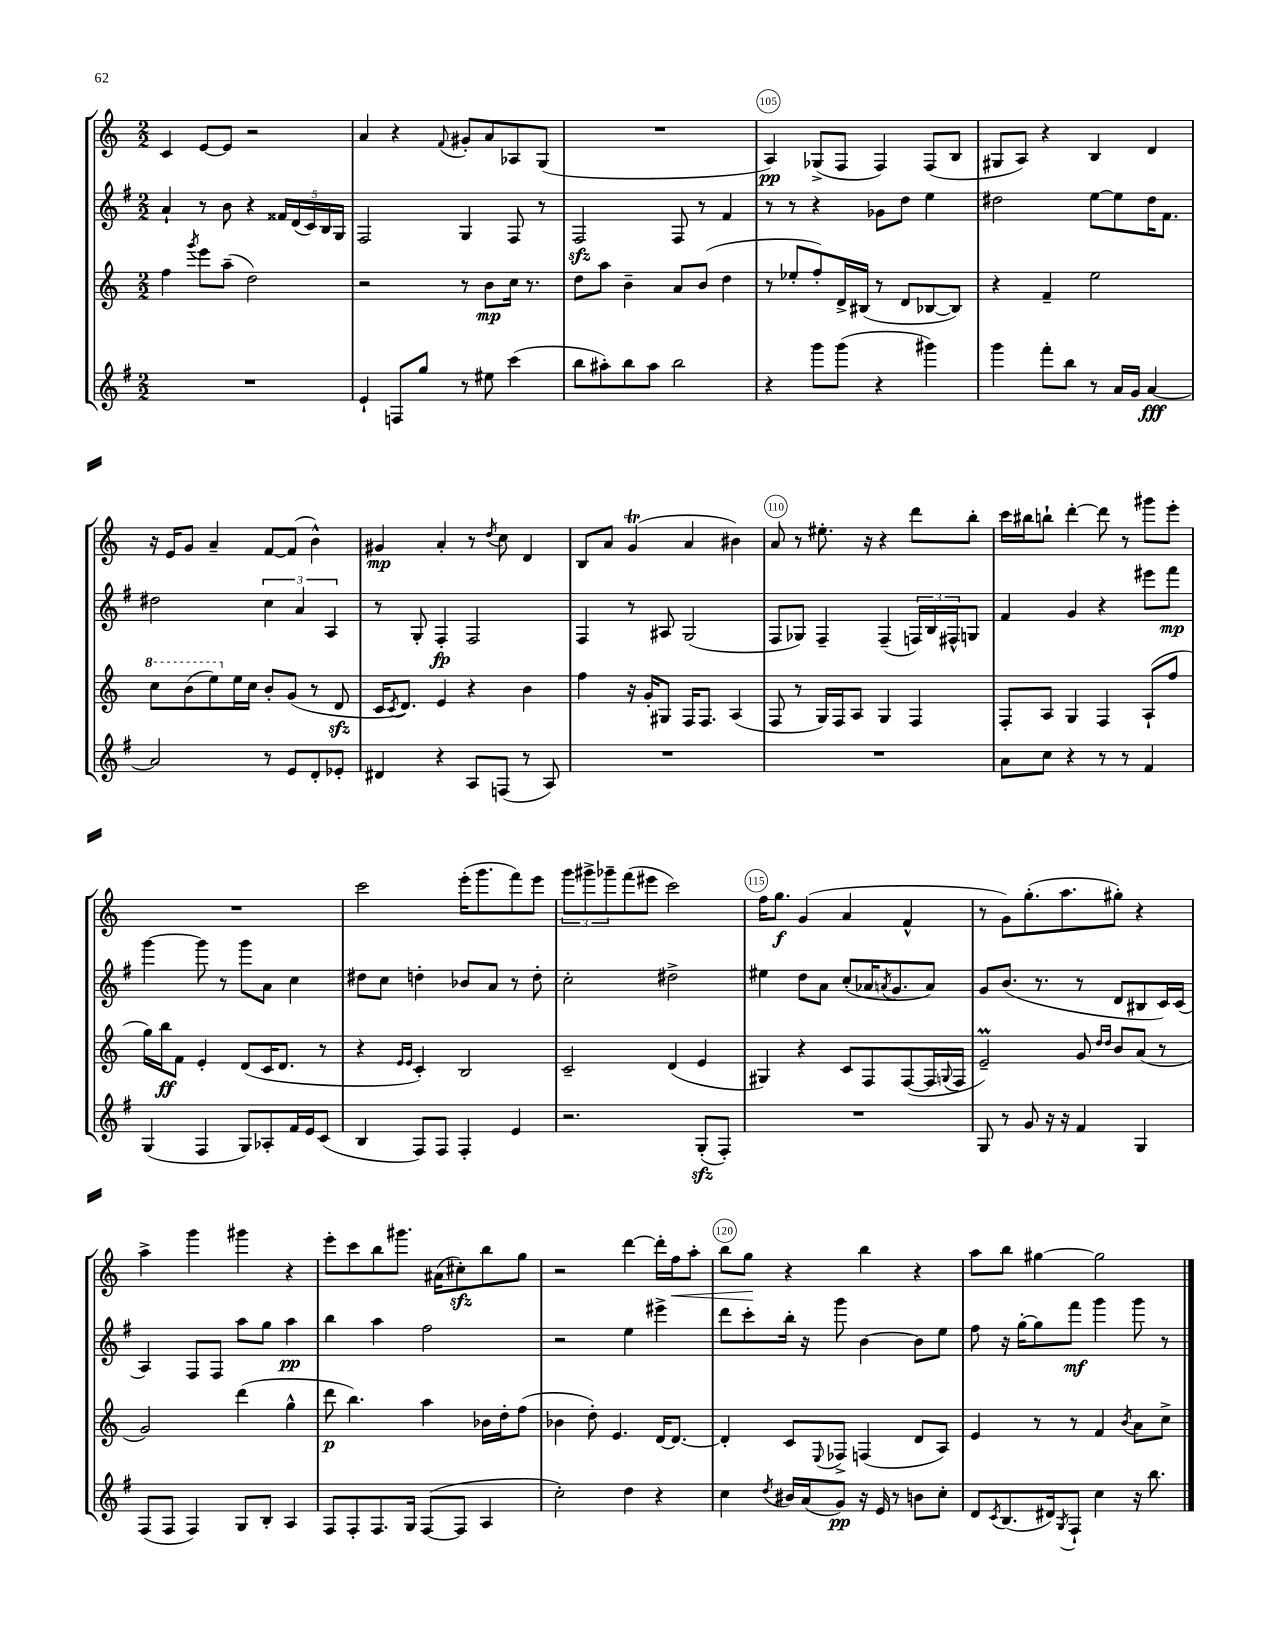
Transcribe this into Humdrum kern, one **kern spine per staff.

**kern	**kern	**kern	**kern
*staff4	*staff3	*staff2	*staff1
*clefG2	*clefG2	*clefG2	*clefG2
*k[f#]	*k[]	*k[f#]	*k[]
*M2/2	*M2/2	*M2/2	*M2/2
1r	4ff\	4a`/	4c/
.	8qggg/	.	.
.	8eee\L	8r	[8e/L
.	(8aa~\J	8b\	8e/]J
.	2dd\)	4r	2r
.	.	20f##/LL	.
.	.	(20d/	.
.	.	20c/)	.
.	.	20B/	.
.	.	20G/JJ	.
=	=	=	=
4e`/	2r	2F#/	4a/
8F/L	.	.	4r
8gg/J	.	.	.
.	.	.	8qqf/
8r	8r	4G/	8g#'/L
8ee#\	8b\L	.	8a/
(4ccc\	16cc\Jk	8F#/	8A-/
.	8.r	.	.
.	.	8r	(8G/J
=	=	=	=
8bb\L	8dd\L	2F#/	1r
8aa#'\)	8aa\J	.	.
8bb\	4b~\	.	.
8aa#\J	.	.	.
2bb\	8a/L	8F#/	.
.	(8b/J	8r	.
.	4dd\	4f#/	.
=	=	=	=
4r	8r	8r	4A/)
.	8ee-'/L	8r	.
8ggg\L	8ff'/)	4r	(8G-^/L
(8ggg\J	16d^/L	.	8F/J
.	(16B#/JJ	.	.
4r	8r	8g-\L	4F/)
.	8d/L	8dd\J	.
4ggg#\)	[8B-/	4ee\	(8F/L
.	8B-/]J)	.	8B/J
=	=	=	=
4ggg\	4r	2dd#\	8G#/L
.	.	.	8A/J)
8fff#'\L	4f~/	.	4r
8bb\J	.	.	.
8r	2ee\	[8ee\L	4B/
16a/LL	.	8ee\]	.
16g/JJ	.	.	.
[4a/	.	16dd#\K	4d/
.	.	8.f#\J	.
=	=	=	=
2a/]	8ccc\L	2dd#\	16r
.	.	.	16e/LK
.	(8bb\	.	8g/J
.	8eee\)	.	4a~/
.	16ee\L	.	.
.	16cc\JJ	.	.
8r	8b'/L	6cc\	[8f/L
8e/L	(8g/J	.	(8f/]J
.	.	6a/	.
8d'/	8r	.	4b^^\)
.	.	6A/	.
8e-'/J	8d/	.	.
=	=	=	=
4d#/	16c/LK	8r	4g#/
.	8qc/	.	.
.	8.d/J)	.	.
.	.	8G'/	.
4r	4e/	4F#'/	4a'/
8A/L	4r	2F#/	8r
.	.	.	8qdd/
(8F/J	.	.	8cc\
8r	4b\	.	4d/
8A/)	.	.	.
=	=	=	=
1r	4ff\	4F#/	8B/L
.	.	.	8a/J
.	16r	8r	(4g/
.	16g'/LK	.	.
.	8G#/J	8A#/	.
.	16F/LK	(2G/	4a/
.	8.F/J	.	.
.	(4A/	.	4b#\)
=	=	=	=
1r	8F/	8F#/L	8a/
.	8r	8G-/J)	8r
.	16G/LL)	4F#~/	8.ee#'\
.	16F/J	.	.
.	8A/J	.	.
.	.	.	16r
.	4G/	(4F#~/	4r
.	4F/	24F/LL)	8ddd\L
.	.	24B/	.
.	.	24F#^^/J	.
.	.	8G/J	8bb'\J
=	=	=	=
8a\L	8F'/L	4f#/	16ccc\LL
.	.	.	16bb#\J
8cc\J	8A/J	.	8bb`\J
4r	4G/	4g/	[4ddd'\
8r	4F/	4r	8ddd\]
8r	.	.	8r
4f#/	(8A`/L	8eee#\L	8ggg#\L
.	8ff/J	8fff#\J	8eee'\J
=	=	=	=
(4G/	16gg\LL)	[4ggg\	1r
.	16bb\J	.	.
.	8f\J	.	.
4F#/	4e'/	8ggg\]	.
.	.	8r	.
8G/L)	(8d/L	8ggg\L	.
8A-'/	16c/K	8a\J	.
.	8.d/J	.	.
16f#/L	.	4cc\	.
16e/J	.	.	.
(8c/J	8r	.	.
=	=	=	=
4B/	4r	8dd#\L	2ccc\
.	.	8cc\J	.
.	16qqe/LL	.	.
.	16qqe/JJ	.	.
8F#/L)	4c'/)	4dd'\	.
8F#/J	.	.	.
4F#'/	2B/	8b-/L	(16eee'\LK
.	.	.	8.ggg\
.	.	8a/J	.
4e/	.	8r	8fff\)
.	.	8dd'\	8eee\J
=	=	=	=
2.r	2c~/	2cc'\	12ggg\L
.	.	.	12ggg#^\
.	.	.	12ggg-~\
.	.	.	(8fff\
.	.	.	8eee#\J
.	(4d/	2dd#^\	2ccc\)
(8G'/L	4e/	.	.
8F#'/J)	.	.	.
=	=	=	=
1r	4G#/)	4ee#\	16ff\LK
.	.	.	8.gg\J
.	4r	8dd\L	(4g/
.	.	8a\J	.
.	8c/L	(8cc'/L	4a/
.	8F/	16a-/K	.
.	.	8qa/	.
.	.	8.g/	.
.	([8F/	.	4f^^/
.	16F/]L	8a/J)	.
.	8qqG/	.	.
.	16F/JJ	.	.
=	=	=	=
8G/	2e~/)	8g/L	8r
8r	.	(8.b/J	8g\L)
8g/	.	.	(8.gg'\
.	.	8.r	.
16r	.	.	.
16r	.	.	8.aa\
4f#/	8g/	8r	.
.	16qqdd/LL	.	.
.	16qqdd/JJ	.	.
.	8b/L	8d/L	8gg#'\J)
4G/	(8a/J	8B#/	4r
.	8r	16c/L)	.
.	.	(16c/JJ	.
=	=	=	=
(8F#/L	2g/)	4A/)	4aa^\
8F#/J	.	.	.
4F#/)	.	8F#/L	4ggg\
.	.	8F#/J	.
8G/L	(4ddd\	8aa\L	4ggg#\
8B'/J	.	8gg\J	.
4A/	4gg^^\	4aa\	4r
=	=	=	=
8F#/L	8ddd\	4bb\	8eee'\L
8F#'/	4.bb\)	.	8ccc\
8.F#/	.	4aa\	8bb\
.	.	.	8.ggg#\J
16G/Jk	.	.	.
([8F#/L	4aa\	2ff#\	.
.	.	.	(16a#\LK
8F#/]J	.	.	8cc#'\)
4A/	16b-\LL	.	8bb\
.	16dd'\J	.	.
.	(8ff\J	.	8gg\J
=	=	=	=
2cc'\)	4b-\	2r	2r
.	8dd'\)	.	.
.	4.e/	.	.
4dd\	.	4ee\	[4ddd\
4r	[16d/LK	4eee#^\	16ddd'\]LL
.	8.d/_J	.	16ff\J
.	.	.	8aa'\J
=	=	=	=
4cc\	4d'/]	8ddd\L	8bb\L
.	.	8ccc'\	8gg\J
8qdd/	.	.	.
16b#/LL	8c/L	16bb'\Jk	4r
(16a/J	.	16r	.
.	8qqE/	.	.
8g/J)	8F-^/J	8ggg\	.
16r	(4F/	[4b\	4bb\
16e/	.	.	.
8r	.	.	.
8b\L	8d/L	8b\]L	4r
8cc'\J	8A/J)	8ee\J	.
=	=	=	=
8d/L	4e/	8ff#\	8aa\L
8qc/	.	.	.
(8.B/	.	16r	8bb\J
.	.	[16gg'\LK	.
.	8r	8gg\]	[4gg#\
16d#/k)	.	.	.
8qG/	.	.	.
8F#`/J	8r	8fff#\J	.
4cc\	4f/	4ggg\	2gg#\]
.	8qb/	.	.
16r	8a\L	8ggg\	.
8.bb\	.	.	.
.	8cc^\J	8r	.
==	==	==	==
*-	*-	*-	*-
